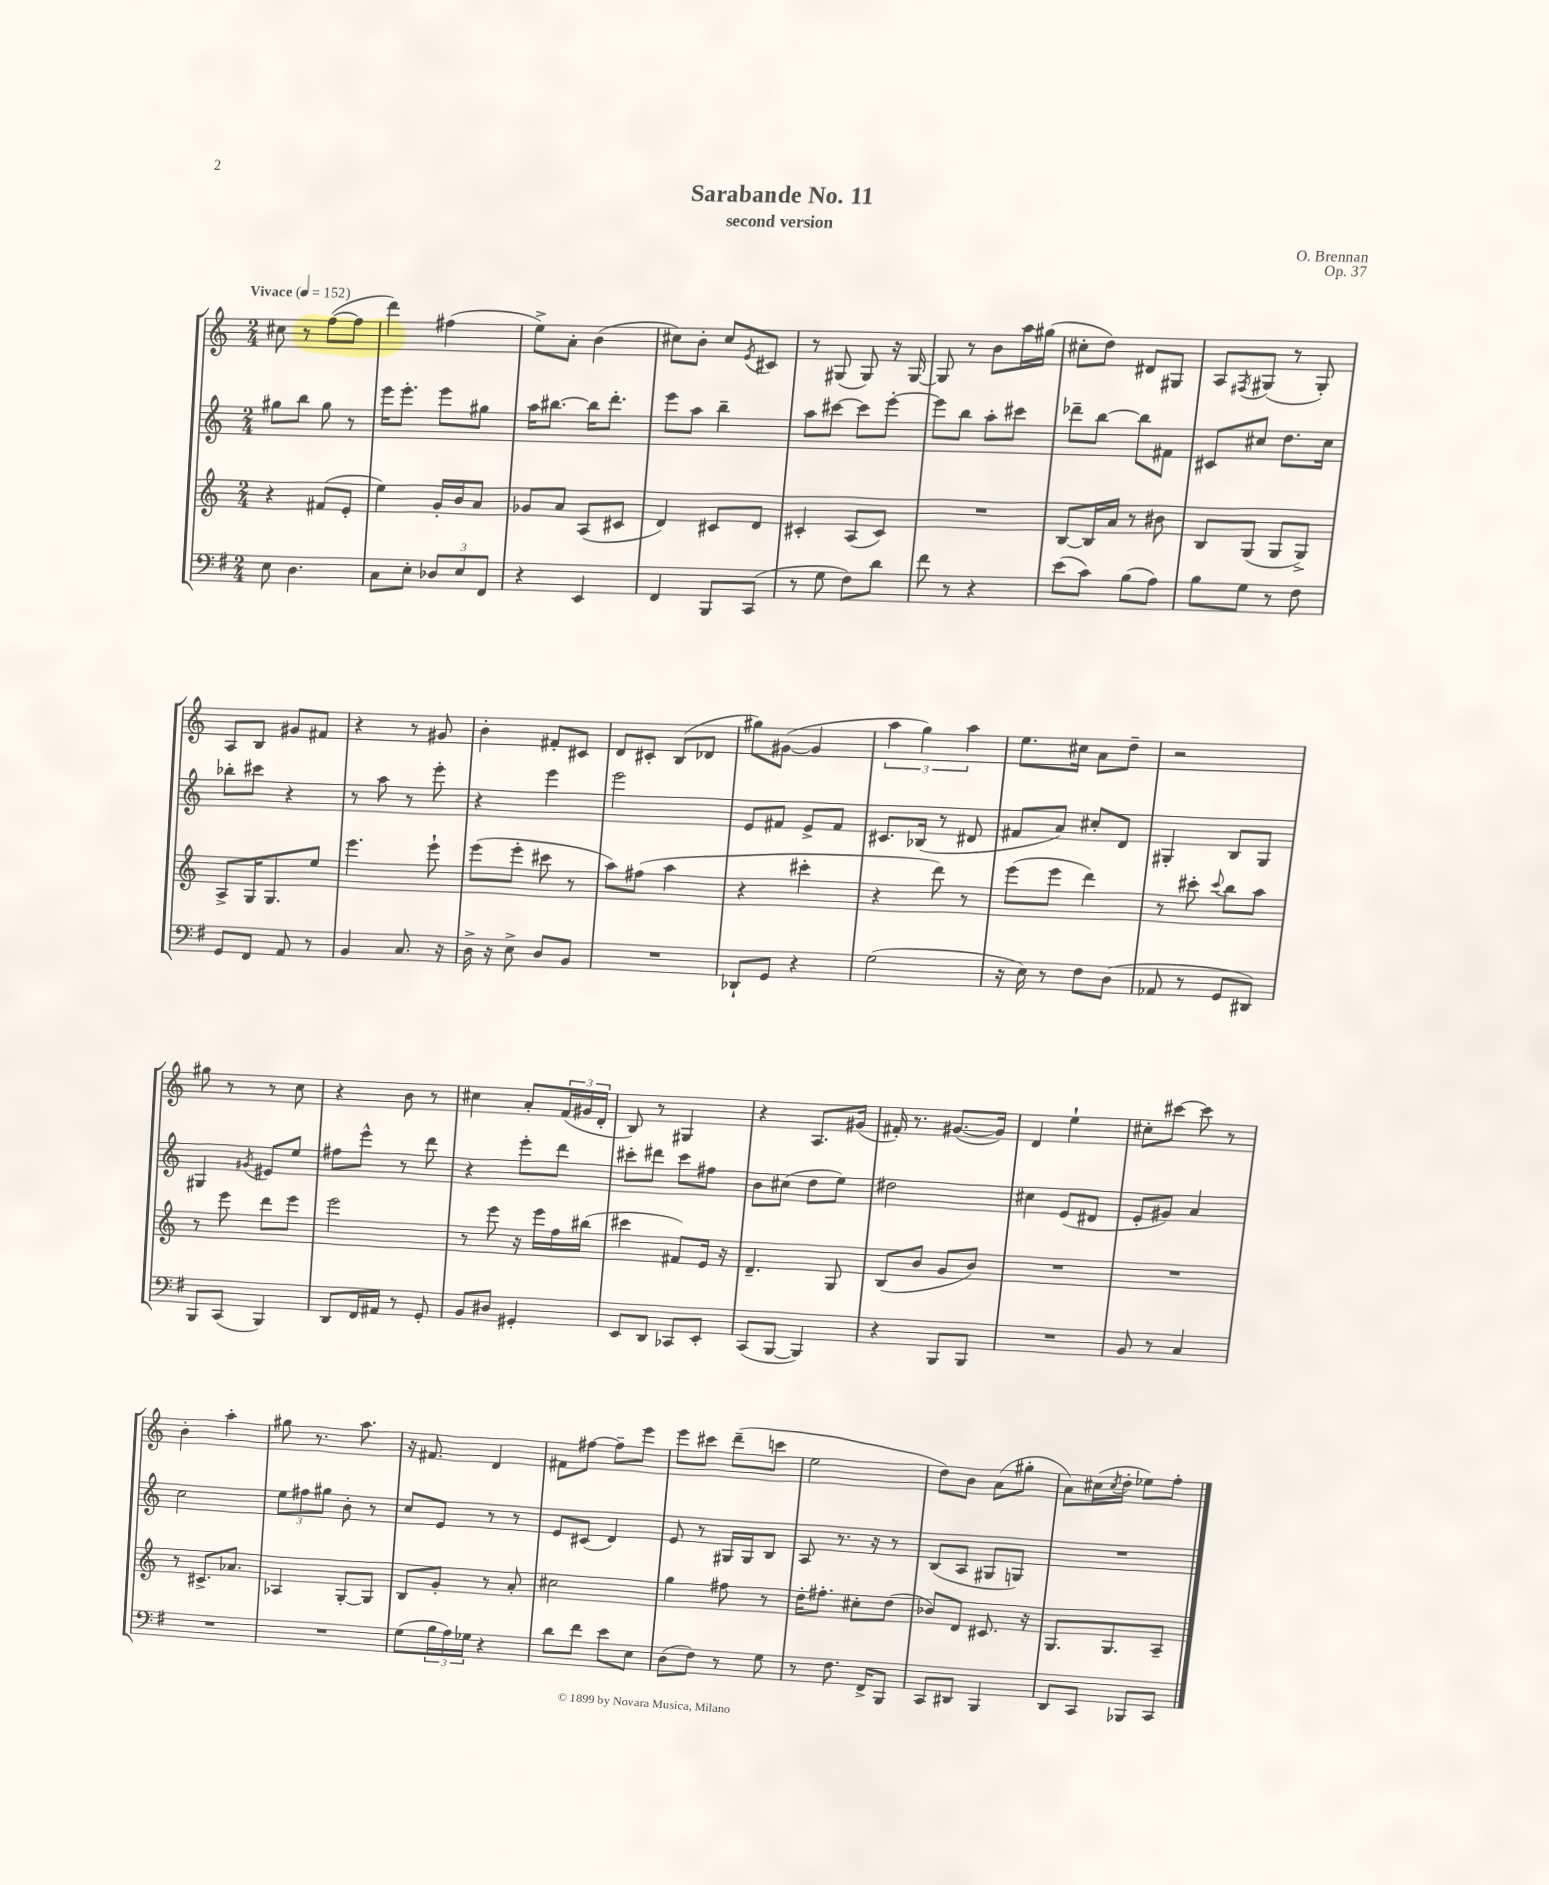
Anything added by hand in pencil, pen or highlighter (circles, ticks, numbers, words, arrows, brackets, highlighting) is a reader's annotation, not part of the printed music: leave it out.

**kern	**kern	**kern	**kern
*staff4	*staff3	*staff2	*staff1
*clefF4	*clefG2	*clefG2	*clefG2
*k[f#]	*k[]	*k[]	*k[]
*M2/4	*M2/4	*M2/4	*M2/4
*MM152	*MM152	*MM152	*MM152
8E	4r	8gg#	8cc#
4.D	.	8bb	8r
.	(8f#	8gg#	([8ff
.	8e'	8r	8ff]
=	=	=	=
8C	4ee)	16eee	4ddd)
.	.	8.eee'	.
8E'	.	.	.
12D-	16g'	8eee	(4ff#
.	16b	.	.
12E	.	.	.
.	8a	8gg#	.
12FF#	.	.	.
=	=	=	=
4r	8g-	16aa	8ee^)
.	.	[8.bb#	.
.	8a	.	8a'
4EE	(8A	16bb#]	(4b
.	.	8.ddd'	.
.	8c#	.	.
=	=	=	=
4FF#	4d)	8eee	8cc#)
.	.	8aa	8b'
8BBB	8c#	4bb~	8cc#
.	.	.	8qe
(8CC	8d	.	8c#
=	=	=	=
8r	4c#'	8aa	8r
8G	.	[8ccc#	(8G#
8F#)	(8A	8ccc#]	8G#)
8d	8c#)	[8eee'	16r
.	.	.	[16G#
=	=	=	=
8f#	2r	8eee]	8G#]
8r	.	8bb	8r
4r	.	8aa'	8b
.	.	8ccc#	16aa
.	.	.	(16gg#
=	=	=	=
(8e	[8B	8ddd-~	8cc#'
8c)	16B]	[8bb	8dd)
.	16a	.	.
(8B	8r	8bb]	8d#
8A)	8b#	8f#	8G#
=	=	=	=
8B	8B	8c#	8A
.	.	.	8qF#
8G	(8G	8cc#	(8G#
8r	8G	8.dd	8r
8F#	8G^)	.	8G#')
.	.	16cc#	.
=	=	=	=
8GG	8A^	8bb-'	8A
8FF#	16G	8ccc#	8B
.	8.G	.	.
8AA	.	4r	8g#
8r	8ee	.	8f#
=	=	=	=
4BB	4.eee	8r	4r
.	.	8aa	.
8.C	.	8r	8r
.	8eee`	8eee'	8g#
16r	.	.	.
=	=	=	=
16D^	(8eee	4r	4b'
16r	.	.	.
8E^	8eee'	.	.
8D	8ccc#	4eee	8f#'
8BB	8r	.	8c#
=	=	=	=
2r	8aa)	2eee	8d
.	(8ff#	.	8c#'
.	4aa	.	(8B
.	.	.	8d-
=	=	=	=
8DD-`	4r	8e	8gg#)
8GG	.	8f#	([8g#
4r	4ccc#'	8e^	4g#]
.	.	8f#	.
=	=	=	=
(2G	4r	8.c#	6aa
.	.	.	6gg)
.	.	(16B-	.
.	8ddd)	8r	.
.	.	.	6aa
.	8r	8d#	.
=	=	=	=
16r	(8eee	8f#	8.ee
16E)	.	.	.
8r	8eee	8a)	.
.	.	.	16cc#
8F#	4ddd)	8cc#'	8a
(8D	.	8d	8dd~
=	=	=	=
8AA-	8r	4G#'	2r
8r	8ccc#'	.	.
.	8qqccc#	.	.
8GG	8bb	8B	.
8DD#)	8aa	8G#	.
=	=	=	=
8BBB	8r	4G#	8gg#
(8CC	8eee	.	8r
.	.	8qg#	.
4BBB)	8ddd	8e#	8r
.	8eee	8ee	8cc
=	=	=	=
8DD	2eee	8ff#	4r
16FF#	.	8eee^^	.
16AA#	.	.	.
8r	.	8r	8b
8GG'	.	8ddd	8r
=	=	=	=
8BB	8r	4r	4cc#
8D#	8eee	.	.
4GG#'	16r	8eee'	8a'
.	16eee	.	.
.	16ff	8ddd	(24f
.	.	.	24g#
.	(16bb#	.	.
.	.	.	24d'
=	=	=	=
8EE	4ccc#	8ccc#'	8B)
8DD	.	8ddd#	8r
8CC-	8f#)	8ccc#	4G#
8EE'	16e	8ff#	.
.	16r	.	.
=	=	=	=
(8CC	4.d~	8b	4r
[8BBB	.	(8cc#	.
4BBB])	.	8dd	8.A
.	8G	8ee)	.
.	.	.	(16g#
=	=	=	=
4r	(8B	2dd#	16f#')
.	.	.	8.r
.	8b	.	.
8BBB	8g	.	([8.g#
8BBB	8b)	.	.
.	.	.	16g#])
=	=	=	=
2r	2r	4cc#	4d
.	.	(8e	4ee`
.	.	8d#	.
=	=	=	=
8BB	2r	8e'	8cc#'
8r	.	8g#)	[8ccc#
4C	.	4a	8ccc#]
.	.	.	8r
=	=	=	=
2r	8r	2cc	4b'
.	8.c#^	.	.
.	.	.	4aa'
.	8.a-	.	.
=	=	=	=
2r	4A-	12ee	8gg#
.	.	12ff#	.
.	.	.	8.r
.	.	12gg#	.
.	[8G'	8b'	.
.	.	.	8.aa
.	8G]	8r	.
=	=	=	=
(8G	8B	8cc	16r
.	.	.	8.f#
24B	8g'	8e	.
24A)	.	.	.
24G-	.	.	.
4r	8r	8r	4d
.	8a'	8r	.
=	=	=	=
8d	2cc#	8e	8f#
8f#	.	(8c#	[8ff#
8e	.	4d)	8ff#~]
8E	.	.	8eee
=	=	=	=
(8D	4gg	8e	8eee
8F#)	.	8r	8ccc#
8r	8ff#	16G#	(8ddd~
.	.	16G#	.
8G	8r	8B	8ccc
=	=	=	=
8r	16dd'	8A	2ee
.	8.ff#'	.	.
8.F#	.	8.r	.
.	8cc#'	.	.
16FF#^	.	16r	.
8BBB	(8dd	8r	.
=	=	=	=
8CC	8b-)	(8B	8dd)
8DD#	8d	8A	8b
4BBB	8.c#	8G#	(8a
.	.	8G)	8gg#'
.	16r	.	.
=	=	=	=
8DD	8.G	2r	8a)
8CC	.	.	(16cc#
.	.	.	8qcc#
.	8.G	.	16dd'
8BBB-	.	.	8ee-)
8CC	8A~	.	8ff'
==	==	==	==
*-	*-	*-	*-
